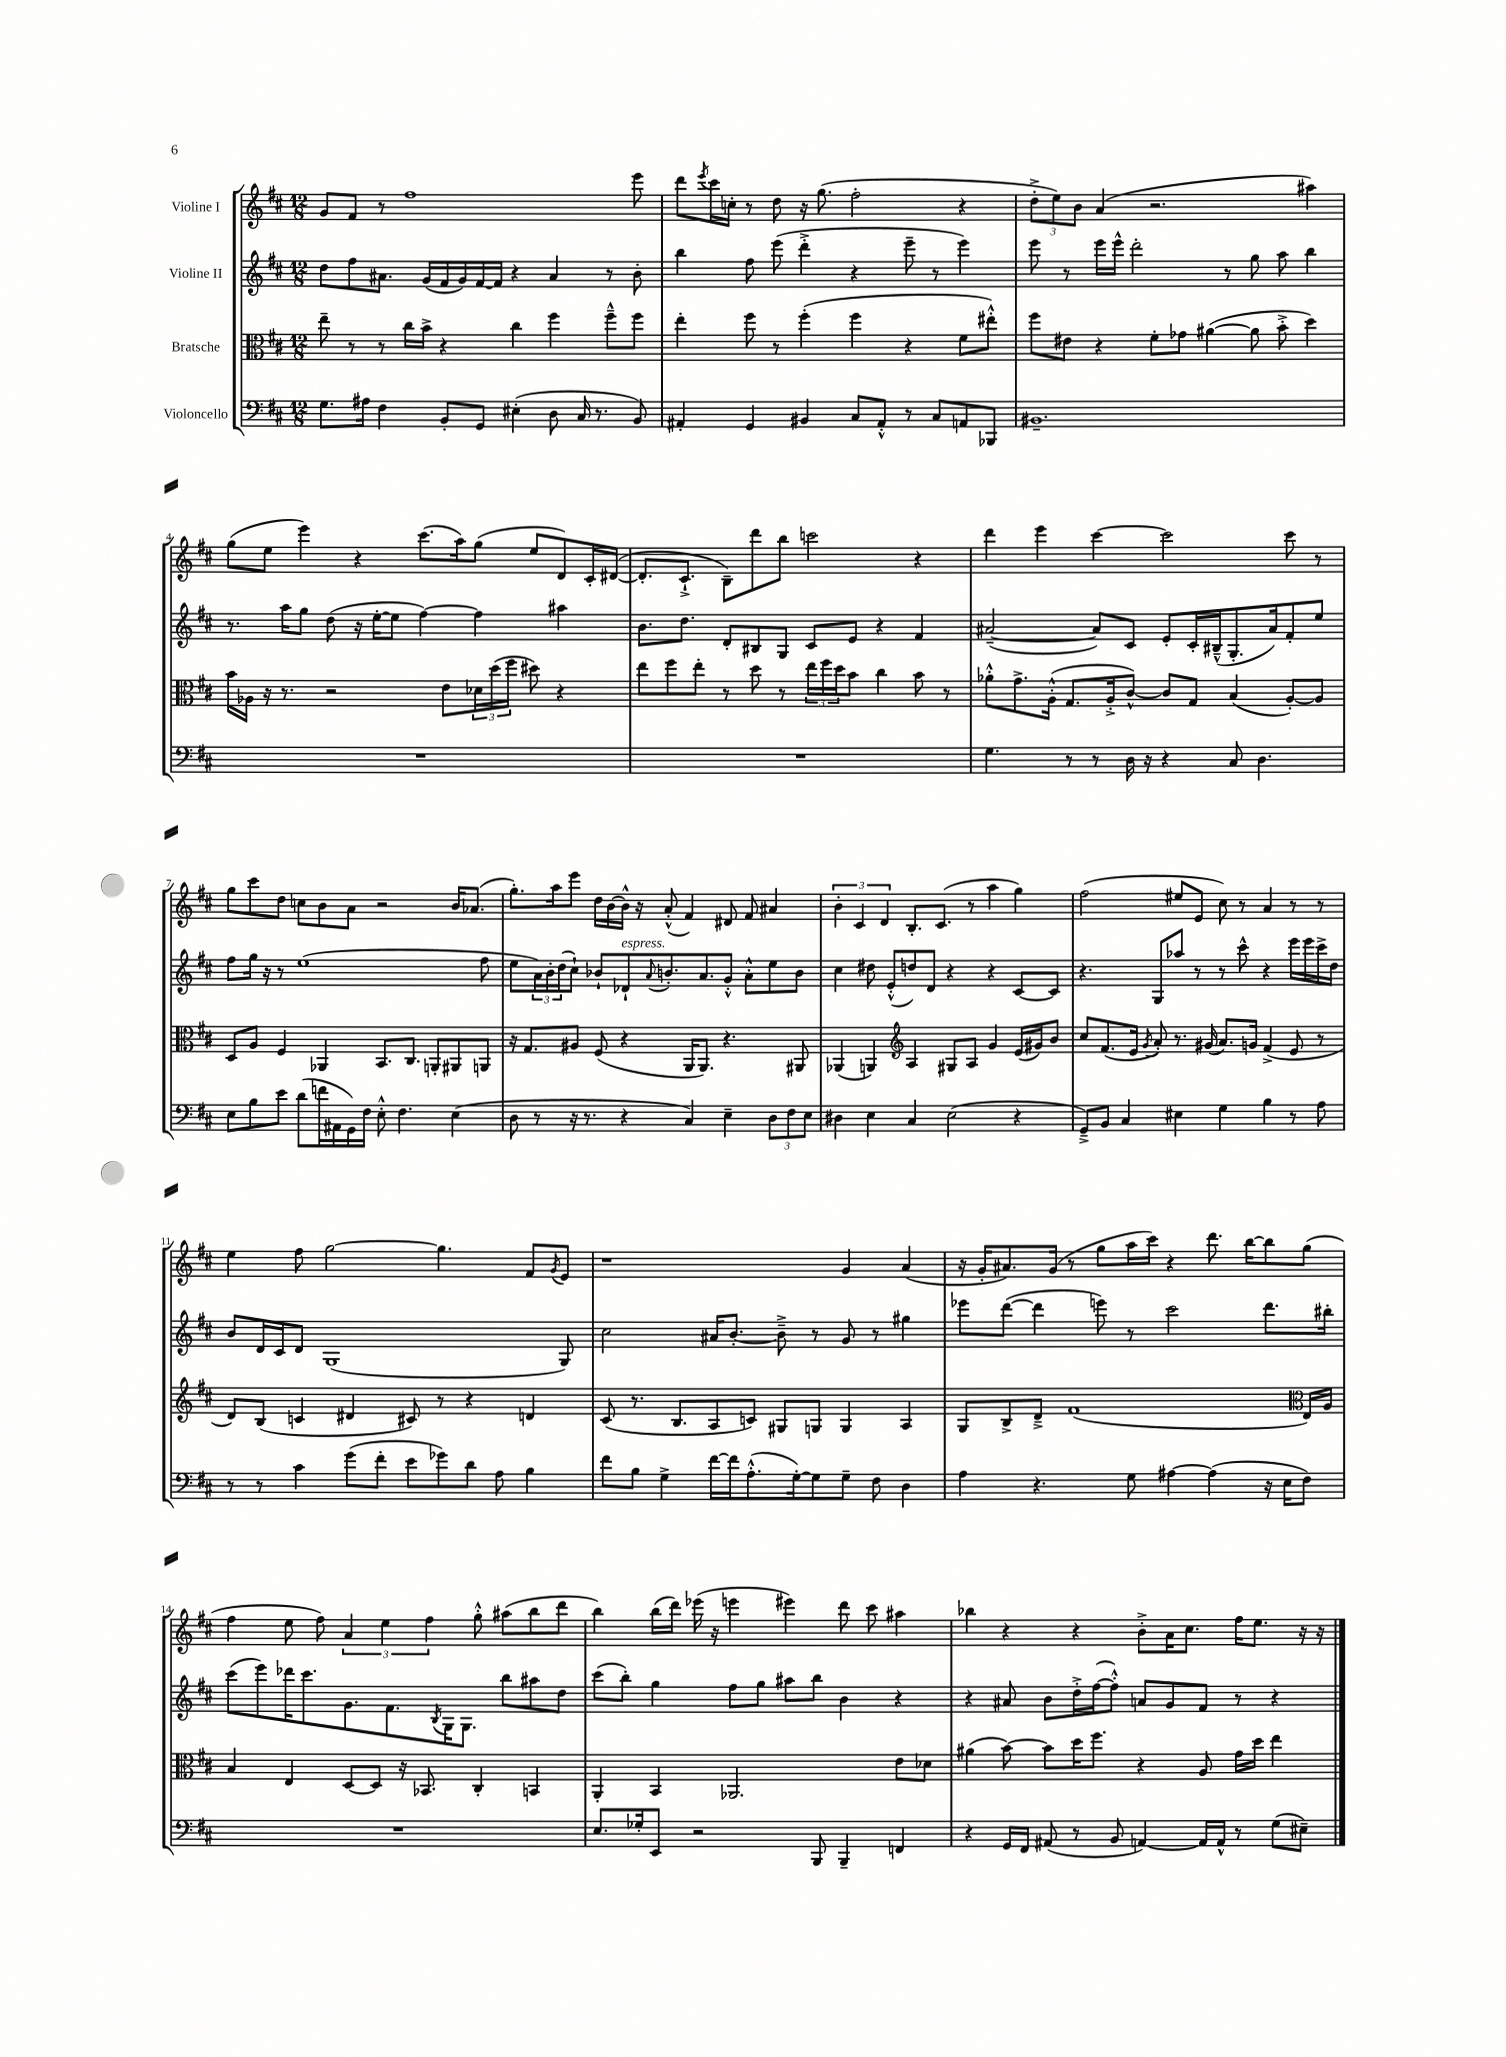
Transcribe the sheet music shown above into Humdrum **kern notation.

**kern	**kern	**kern	**kern
*staff4	*staff3	*staff2	*staff1
*clefF4	*clefC3	*clefG2	*clefG2
*k[f#c#]	*k[f#c#]	*k[f#c#]	*k[f#c#]
*M12/8	*M12/8	*M12/8	*M12/8
8.G	8ee~	8dd	8g
.	8r	8ff#	8f#
16A#	.	.	.
4F#	8r	8.a#	8r
.	16cc#	.	1ff#
.	16b^	(16g	.
8BB'	4r	16f#	.
.	.	16g)	.
8GG	.	[16f#	.
.	.	16f#]	.
(4E#'	4cc#	4r	.
8D	4ff#	4a#	.
16C#	.	.	.
8.r	.	.	.
.	8ff#~^^	8r	.
8BB)	8ff#	8b'	8eee
=	=	=	=
4AA#'	4ee'	4bb	8ddd
.	.	.	8qeee
.	.	.	16ccc#
.	.	.	16cc'
4GG	8ff#	8ff#	8r
.	8r	(8eee	8dd
4BB#	(4ff#'	4ddd'^	16r
.	.	.	(8.gg
8C#	4ff#	4r	2ff#'
8AA#'^^	.	.	.
8r	4r	8eee~	.
8C#	.	8r	.
8AA	8f#	4eee)	4r
8BBB-	8ee#'^^)	.	.
=	=	=	=
1.BB#~	8ff#	8eee	12dd'^
.	.	.	12ee)
.	8e#	8r	.
.	.	.	12b
.	4r	16eee	(4a
.	.	16eee^^	.
.	.	2ddd'	.
.	8f#'	.	2.r
.	8g-	.	.
.	([4a#	.	.
.	.	8r	.
.	8a#]	8gg	.
.	8b'^	8aa	.
.	4dd)	4bb	4aa#)
=	=	=	=
1.r	16b	8.r	(8gg
.	16A-	.	.
.	16r	.	8ee
.	8.r	16aa	.
.	.	8gg	4eee)
.	2r	(8dd	.
.	.	16r	4r
.	.	[16ee'	.
.	.	8ee]	.
.	.	[4ff#)	(8.ccc#
.	8e	.	.
.	.	.	16aa)
.	24d-	4ff#]	(8gg
.	(24dd	.	.
.	24ff#	.	.
.	8dd#)	.	8ee
.	4r	4aa#	8d)
.	.	.	16c#'
.	.	.	([16d#
=	=	=	=
1.r	8ee	8.b	8.d#']
.	8ff#	.	.
.	.	8.dd	8.c#`^
.	8ee'	.	.
.	8r	8d'	8B~)
.	8dd	8B#	8ddd
.	8r	8G	8bb
.	24ee	8c#	2ccc
.	24ff#	.	.
.	24dd	.	.
.	8b	8e	.
.	4cc#	4r	.
.	8b	4f#	4r
.	8r	.	.
=	=	=	=
4.G	8a-'^^	([2a#~	4ddd
.	8.g^	.	.
.	.	.	4eee
.	(16A'^^	.	.
8r	8.G	.	.
8r	.	8a#])	[4ccc#
.	16A'^	.	.
16D	[8c#^^)	8c#	.
16r	.	.	.
4r	8c#]	8e'	2ccc#]
.	8G	16c#'	.
.	.	(16B#~^^	.
8C#	(4B	8.G'	.
4.D	.	.	.
.	.	16a#)	.
.	[8A')	8f#'	8ccc#
.	8A]	8ee	8r
=	=	=	=
8E	8D	8ff#	8gg
8B	8A	16gg	8ccc#
.	.	16r	.
8e	4F#	8r	8dd
(8d	.	(1ee	8cc
16f	4AA-	.	8b
16AA#	.	.	.
16GG)	.	.	8a
16F#	.	.	.
8E'^^	8.BB	.	2r
4.F#	.	.	.
.	8.C#	.	.
.	8AA'	.	.
(4E	8AA#	.	16b
.	.	.	(8.a-
.	8AA	8ff#	.
=	=	=	=
8D	16r	8ee	8.gg')
.	8.G	.	.
8r	.	24a)	.
.	.	24b'	.
.	.	.	16aa
.	.	(24dd	.
16r	8A#	8cc#`)	8eee
8.r	.	.	.
.	(8F#	8b-`	16dd
.	.	.	[16b
4r	4r	8d-`	16b^^]
.	.	.	16r
.	.	8qqa	.
.	.	8.b'	(8a'^^
4C#)	16AA	.	4f#)
.	8.AA)	8.a	.
4E~	4.r	8g'^^	8d#
.	.	8a'^^	8f#
12D	.	8ee	4a#
12F#	.	.	.
.	8AA#	8b	.
12E	.	.	.
=	=	=	=
4D#	(4AA-	4cc#	6b'
.	.	.	6c#
4E	4AA)	8dd#	.
.	.	.	6d
.	.	(8e'^^	.
*	*clefG2	*	*
4C#	4A	8dd)	8.B'
.	.	8d	.
.	.	.	(8.c#
(2E	8G#	4r	.
.	8A	.	8r
.	4g	4r	4aa
4r	(16e	[8c#	4gg)
.	16g#)	.	.
.	8b	8c#]	.
=	=	=	=
8GG~^)	8cc#	4.r	(2ff#
8BB	(8.f#	.	.
4C#	.	.	.
.	16e	.	.
.	8qg	.	.
.	8a')	8G	.
4E#	8.r	8aa-	8ee#
.	.	8r	8e
.	(16g#	.	.
4G	8.a)	8r	8cc#)
.	.	8ccc#^^	8r
.	16g	.	.
4B	(4f#^	4r	4a
8r	8e	16eee	8r
.	.	16eee	.
8A	8r	16ccc#^	8r
.	.	16dd	.
=	=	=	=
8r	8d)	8b	4ee
8r	(8B	16d	.
.	.	16c#	.
4c#	4c	8d	8ff#
.	.	(1G	[2gg
(8g	4d#	.	.
8f#'	.	.	.
8e	8c#)	.	.
8g-)	8r	.	4.gg]
8d	4r	.	.
8A	.	.	.
4B	4d	.	8f#
.	.	.	8qg
.	.	8G)	8e
=	=	=	=
8f#	(8c#	2cc#	1r
8B	8.r	.	.
4G^	.	.	.
.	8.B	.	.
[16f#	8A	16a#	.
16f#]	.	[8.b'	.
(8.A'^^	8c)	.	.
.	8G#	8b~^]	.
[16G')	.	.	.
8G]	8G	8r	.
8G~	4G	8g	4g
8F#	.	8r	.
4D	4A	4gg#	(4a
=	=	=	=
4A	8G	8eee-	16r
.	.	.	16g'
.	8B^	([8ddd	8.a#)
4.r	8d~^	4ddd]	.
.	.	.	(16g
.	(1f#	.	8r
.	.	8eee)	8gg
8G	.	8r	16aa
.	.	.	16ccc#)
[4A#	.	2ccc#	4r
(4A#]	.	.	8.ddd
.	.	.	[16bb
16r	.	8.ddd	8bb]
16E	.	.	.
*	*clefC3	*	*
8F#)	16E)	.	(8gg
.	16A	16bb#'	.
=	=	=	=
1.r	4B	(8ccc#	4ff#
.	.	8eee)	.
.	4E	16ddd-	8ee
.	.	8.ccc#	.
.	.	.	8ff#)
.	[8D	8.g	6a
.	8D]	.	.
.	.	.	6ee
.	.	8.f#	.
.	16r	.	.
.	8.BB-	.	.
.	.	.	6ff#
.	.	8qB	.
.	.	16G	.
.	.	8.G	.
.	4C#'	.	8gg'^^
.	.	8bb	(8aa#
.	4BB	8aa#	8bb
.	.	8dd	8ddd
=	=	=	=
8.E	4AA'	(8ccc#	4bb)
.	.	8bb')	.
16G-'	.	.	.
8EE	4BB	4gg	(16bb
.	.	.	16ddd)
2r	.	.	(16eee-
.	.	.	16r
.	2.AA-	8ff#	4eee
.	.	8gg	.
.	.	8aa#	4eee#)
8BBB	.	8bb	.
4BBB~	.	4b	8ddd
.	.	.	8ccc#
4FF	8e	4r	4aa#
.	8d-	.	.
=	=	=	=
4r	(4a#	4r	4bb-
16GG	[8b)	8a#	4r
16FF#	.	.	.
(8AA#	8b]	8b	.
8r	16dd	16dd'^	4r
.	8.ff#	([16ff#	.
8BB	.	8ff#'^^])	.
[4AA)	4r	8a	8b'^
.	.	8g	16a
.	.	.	8.cc#
16AA]	8A	8f#	.
16AA^^	.	.	.
8r	16g	8r	16ff#
.	16dd	.	8.ee
(8G	4ee	4r	.
8E#~)	.	.	16r
.	.	.	16r
==	==	==	==
*-	*-	*-	*-
